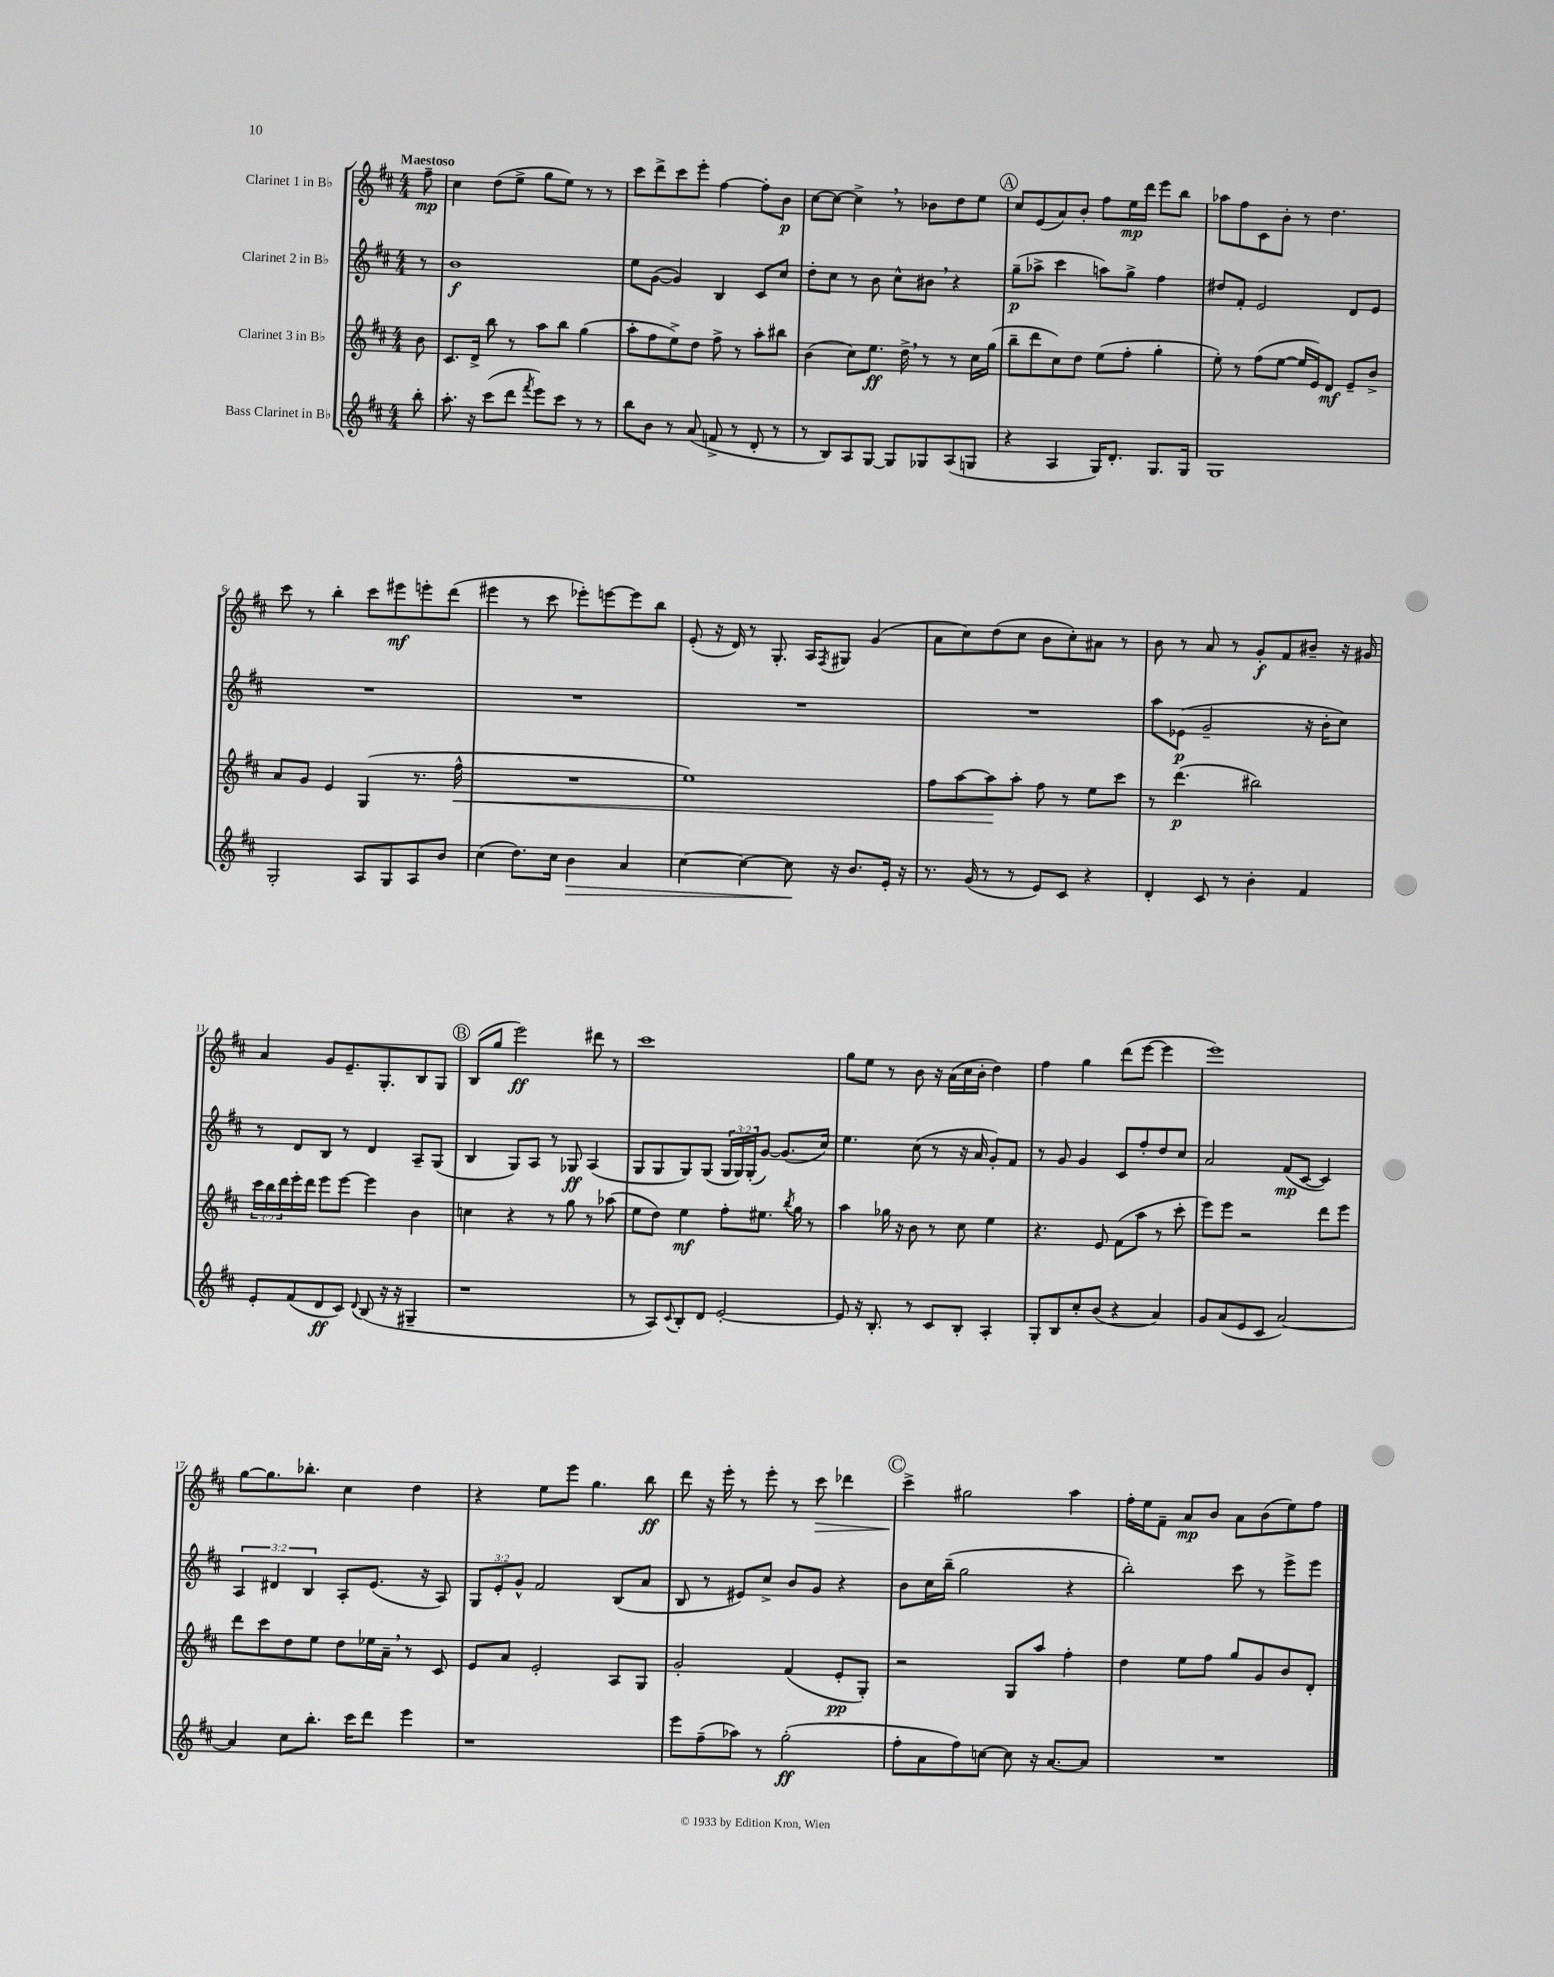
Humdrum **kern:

**kern	**dynam	**kern	**dynam	**kern	**dynam	**kern	**dynam
*part4	*part4	*part3	*part3	*part2	*part2	*part1	*part1
*staff4	*staff4	*staff3	*staff3	*staff2	*staff2	*staff1	*staff1
*I"Bass Clarinet in B♭	*	*I"Clarinet 3 in B♭	*	*I"Clarinet 2 in B♭	*	*I"Clarinet 1 in B♭	*
*clefG2	*	*clefG2	*	*clefG2	*	*clefG2	*
*k[f#c#]	*	*k[f#c#]	*	*k[f#c#]	*	*k[f#c#]	*
*M4/4	*	*M4/4	*	*M4/4	*	*M4/4	*
=	=	=	=	=	=	=	=
!	!	!	!	!	!	!LO:TX:a:B:t=Maestoso	!
8bb'\	.	8b\	.	8r	.	8ff#~\	mp
=1	=1	=1	=1	=1	=1	=1	=1
8.aa'\	.	8.c#/L	.	1b	f	4cc#\	.
16r	.	16d^/Jk	.	.	.	.	.
(8ccc#\L	.	8bb\	.	.	.	(8dd\L	.
8ddd\J	.	8r	.	.	.	8ee^\J	.
8qfff#/	.	.	.	.	.	.	.
8eee\L)	.	8aa\L	.	.	.	8gg\L	.
8ccc#\J	.	8bb\J	.	.	.	8ee\J)	.
8r	.	(4gg\	.	.	.	8r	.
8r	.	.	.	.	.	8r	.
=2	=2	=2	=2	=2	=2	=2	=2
8bb\L	.	8aa'\L	.	8ee\L	.	8ccc#\L	.
8b\J	.	8ff#\	.	([8g\J	.	8ddd^\	.
8r	.	8ee^\)	.	4g/])	.	8ccc#\	.
(8a/	.	8dd\J	.	.	.	8eee'\J	.
8fn^/	.	8ff#^\	.	4B/	.	[4ff#\	.
8r	.	8r	.	.	.	.	.
8d'/	.	8aa'\L	.	8c#/L	.	8ff#'\L]	.
8r	.	8bb#X\J	.	8cc#/J	.	8b\J	p
=3	=3	=3	=3	=3	=3	=3	=3
8r	.	(4b\	.	8dd'\L	.	[8cc#\L	.
8B/L)	.	.	.	8cc#\J	.	8cc#\J_	.
8A/	.	8cc#\L)	.	8r	.	4cc#^,\]	.
[8G/J	.	8.ee\J	ff	8b\	.	.	.
8G/L]	.	.	.	8cc#^^\L	.	8r	.
.	.	16dd^,\	.	.	.	.	.
8G-X/	.	8r	.	8b#X,\J	.	8b-X\L	.
(8A/	.	8r	.	4r	.	8dd\	.
8Gn/J	.	16cc#\LL	.	.	.	8ee\J	.
.	.	(16gg\JJ	.	.	.	.	.
!!LO:REH:place=s1:t=A
=4	=4	=4	=4	=4	=4	=4	=4
4r	.	8bb~\L	.	(8gg~\L	p	8cc#/L	.
.	.	8ddd\	.	8aa-X^\J	.	(8e/	.
4A/	.	8cc#\)	.	4ccc#\	.	8a/)	.
.	.	8dd\J	.	.	.	8b'/J	.
16G/KL)	.	(8ee\L	.	8aan\L)	.	8ff#\L	.
8.d'/J	.	.	.	.	.	.	.
.	.	8ff#'\J	.	8gg^\J	.	16ee\L	mp
.	.	.	.	.	.	16ddd\JJ	.
8.G/L	.	4gg'\	.	4ff#\	.	8eee\L	.
.	.	.	.	.	.	8bb\J	.
16G/Jk	.	.	.	.	.	.	.
=5	=5	=5	=5	=5	=5	=5	=5
1G	.	8ee'\)	.	8dd#X/L	.	8aa-X\L	.
.	.	8r	.	8f#'/J	.	8ff#\	.
.	.	(8ff#\L	.	2e/	.	8c#\	.
.	.	[8ee\J	.	.	.	8b'\J	.
.	.	16ee/LL]	.	.	.	8r	.
.	.	16e/J)	.	.	.	.	.
.	.	8d/J	mf	.	.	4.dd\	.
.	.	8e~/L	.	8d/L	.	.	.
.	.	8b^/J	.	8e/J	.	.	.
!!LO:LB:g=z
=6	=6	=6	=6	=6	=6	=6	=6
2G'/	.	8a/L	.	1r	.	8ccc#\	.
.	.	8g/J	.	.	.	8r	.
.	.	4e/	.	.	.	4bb'\	.
8A/L	.	(4G/	.	.	.	8ccc#\L	.
8G/	.	.	.	.	.	8eee#X\	mf
8A/	.	8.r	.	.	.	8eeen'\	.
8b/J	.	.	.	.	.	(8ddd\J	.
!	!	!	!LO:HP:b	!	!	!	!
.	.	16ff#^^\	<	.	.	.	.
=7	=7	=7	=7	=7	=7	=7	=7
(4cc#\	.	1r	.	1r	.	4eee#X\	.
8.dd\L)	.	.	.	.	.	8r	.
.	.	.	.	.	.	8ccc#\	.
16cc#\Jk	.	.	.	.	.	.	.
!	!LO:HP:b	!	!	!	!	!	!
4b\	>	.	.	.	.	8eee-X'\L)	.
.	.	.	.	.	.	[8eeen\	.
4a/	.	.	.	.	.	8eee\]	.
.	.	.	.	.	.	8bb\J	.
=8	=8	=8	=8	=8	=8	=8	=8
[4cc#\	.	1ee)	.	1r	.	(8e'/	.
.	.	.	.	.	.	16r	.
.	.	.	.	.	.	16d/)	.
4cc#\_	.	.	.	.	.	8r	.
.	.	.	.	.	.	8.G'/	.
8cc#\]	.	.	.	.	.	.	.
.	.	.	.	.	.	16A/KL	.
.	.	.	.	.	.	8qF#/	.
16r	]	.	.	.	.	8G#X/J	.
8.b/L	.	.	.	.	.	.	.
.	.	.	.	.	.	(4g/	.
16e'/Jk	.	.	.	.	.	.	.
16r	.	.	.	.	.	.	.
=9	=9	=9	=9	=9	=9	=9	=9
8.r	.	8ff#\L	.	1r	.	8a\L	.
.	.	[8aa\	.	.	.	8cc#\)	.
(16g/	.	.	.	.	.	.	.
8r	.	8aa\]	.	.	.	(8dd\	.
8r	.	8aa'\J	[	.	.	8cc#\J	.
8e/L)	.	8ff#\	.	.	.	8b\L	.
8c#/J	.	8r	.	.	.	8cc#'\)	.
4r	.	8ee\L	.	.	.	8a#X\J	.
.	.	8ccc#\J	.	.	.	8r	.
=10	=10	=10	=10	=10	=10	=10	=10
4d'/	.	8r	.	8aa\L	.	8b\	.
.	.	(4.ddd\	p	(8e-X\J	p	8r	.
8c#/	.	.	.	2g~/	.	8a/	.
8r	.	.	.	.	.	8r	.
4b'\	.	2bb#X\)	.	.	.	8g'/L	f
.	.	.	.	.	.	8f#/	.
4f#/	.	.	.	16r	.	8b#X~/J	.
.	.	.	.	16b'\KL	.	.	.
.	.	.	.	8cc#\J)	.	16r	.
.	.	.	.	.	.	16g#X/	.
!!LO:LB:g=z
=11	=11	=11	=11	=11	=11	=11	=11
8e'/L	.	24ccc#\LL	.	8r	.	4a/	.
.	.	24bb\	.	.	.	.	.
.	.	24ddd\	.	.	.	.	.
(8f#/	.	16eee'\	.	8d/L	.	.	.
.	.	16ddd\JJ	.	.	.	.	.
8d/	ff	8eee\L	.	8B/J	.	8g/L	.
8c#/J)	.	[8eee\J	.	8r	.	8.e~/	.
8qqd/	.	.	.	.	.	.	.
(8B/	.	4eee\]	.	4d/	.	.	.
.	.	.	.	.	.	8.G'/	.
16r	.	.	.	.	.	.	.
16r	.	.	.	.	.	.	.
4G#X~/	.	4b\	.	8A~/L	.	8B/	.
.	.	.	.	(8G/J	.	8G/J	.
!!LO:REH:place=s1:t=B
=12	=12	=12	=12	=12	=12	=12	=12
1r	.	4ccn\	.	4B/	.	(8B/L	.
.	.	.	.	.	.	8gg/J	.
.	.	4r	.	8G/L)	.	2eee\)	ff
.	.	.	.	8A/J	.	.	.
.	.	8r	.	8r	.	.	.
.	.	8gg\	.	8G-X/	ff	.	.
.	.	8r	.	(4A/	.	8ddd#X\	.
.	.	(8aa-X\	.	.	.	8r	.
=13	=13	=13	=13	=13	=13	=13	=13
8r	.	8ee\L	.	8G/L	.	1ccc#	.
8A/L)	.	8dd\J)	.	8G/	.	.	.
8qqc#/	.	.	.	.	.	.	.
8B'/	.	4ee\	mf	8G/)	.	.	.
8d/J	.	.	.	(8G/J	.	.	.
[2e'/	.	8ff#'\L	.	24G/LL	.	.	.
.	.	.	.	24G/)	.	.	.
.	.	.	.	(24G'/J	.	.	.
.	.	8.ee#X\J	.	[8g/J)	.	.	.
.	.	.	.	(8.g/L]	.	.	.
.	.	8qbb/	.	.	.	.	.
.	.	16gg\	.	.	.	.	.
.	.	8r	.	.	.	.	.
.	.	.	.	16cc#/Jk)	.	.	.
=14	=14	=14	=14	=14	=14	=14	=14
8e/]	.	4aa\	.	4.ee\	.	8gg\L	.
16r	.	.	.	.	.	8ee\J	.
8.B'/	.	.	.	.	.	.	.
.	.	16gg-X\	.	.	.	8r	.
.	.	16r	.	.	.	.	.
8r	.	8b\	.	(8cc#\	.	8b\	.
8c#/L	.	8r	.	8r	.	16r	.
.	.	.	.	.	.	(16a\LL	.
8B'/J	.	8cc#\	.	16r	.	16cc#\	.
.	.	.	.	16a/	.	16b'\JJ	.
4A'/	.	4ee\	.	8g'/L)	.	4dd\)	.
.	.	.	.	8f#/J	.	.	.
=15	=15	=15	=15	=15	=15	=15	=15
8G'/L	.	4.r	.	8r	.	4ff#\	.
8B/	.	.	.	8g/	.	.	.
8cc#'/	.	.	.	4g/	.	4gg\	.
(8b/J	.	8e/	.	.	.	.	.
4r	.	(8f#\L	.	8c#/L	.	(8ddd\L	.
.	.	8aa\J	.	8ff#'/	.	[8eee\J	.
4a/)	.	8r	.	8dd/	.	4eee\]	.
.	.	8ccc#'\	.	8cc#/J	.	.	.
=16	=16	=16	=16	=16	=16	=16	=16
8g/L	.	8eee\L)	.	2a/	.	1eee)	.
(8a/	.	8eee\J	.	.	.	.	.
8e/	.	2r	.	.	.	.	.
8c#/J	.	.	.	.	.	.	.
[2a/)	.	.	.	(8f#/L	mp	.	.
.	.	.	.	[8c#/J	.	.	.
.	.	8ddd\L	.	4c#/])	.	.	.
.	.	8eee\J	.	.	.	.	.
!!LO:LB:g=z
=17	=17	=17	=17	=17	=17	=17	=17
4a/]	.	8ddd\L	.	6A/	.	[8gg\L	.
.	.	8ccc#\	.	.	.	8.gg\]	.
.	.	.	.	6d#X/	.	.	.
8cc#\L	.	8dd\	.	.	.	.	.
.	.	.	.	.	.	8.bb-X'\J	.
.	.	.	.	6B/	.	.	.
8.bb'\J	.	8ee\J	.	.	.	.	.
.	.	8dd\L	.	8A'/L	.	4cc#\	.
16ccc#\KL	.	.	.	.	.	.	.
8ddd\J	.	16ee-X\L	.	(8.e/J	.	.	.
.	.	16a~,\JJ	.	.	.	.	.
4eee\	.	8r	.	.	.	4dd\	.
.	.	.	.	16r	.	.	.
.	.	8c#/	.	8A/)	.	.	.
=18	=18	=18	=18	=18	=18	=18	=18
1r	.	8e/L	.	12G/L	.	4r	.
.	.	.	.	12e'/	.	.	.
.	.	8a/J	.	.	.	.	.
.	.	.	.	12g^^/J	.	.	.
.	.	2e'/	.	2f#/	.	8ee\L	.
.	.	.	.	.	.	8eee\J	.
.	.	.	.	.	.	4.gg\	.
.	.	8A/L	.	(8B/L	.	.	.
.	.	8G/J	.	8a/J	.	8bb\	ff
=19	=19	=19	=19	=19	=19	=19	=19
8eee\L	.	2g'/	.	8B/	.	8ddd\	.
(8ff#~\	.	.	.	8r	.	16r	.
.	.	.	.	.	.	16eee'\	.
8aa-X\J)	.	.	.	8e#X/L)	.	8r	.
8r	.	.	.	8cc#^/J	.	8eee'\	.
(2gg'\	ff	(4f#/	.	8b/L	.	8r	.
!	!	!	!	!	!	!	!LO:HP:b
.	.	.	.	8g/J	.	8ccc#\	>
.	.	8e'/L	pp	4r	.	4ddd-X\	.
.	.	8G'/J)	.	.	.	.	.
!!LO:REH:place=s1:t=C
=20	=20	=20	=20	=20	=20	=20	=20
8ff#'\L	.	2r	.	8b\L	.	4ccc#^\	.
8a\	.	.	.	16cc#\L	.	.	.
.	.	.	.	(16bb~\JJ	.	.	.
8ff#\)	.	.	.	2gg\	.	2gg#X\	]
[8ccn\J	.	.	.	.	.	.	.
8cc\]	.	8G/L	.	.	.	.	.
16r	.	8aa/J	.	.	.	.	.
[8.a/L	.	.	.	.	.	.	.
.	.	4ff#'\	.	4r	.	4aa\	.
8a/J]	.	.	.	.	.	.	.
=21	=21	=21	=21	=21	=21	=21	=21
1r	.	4dd\	.	2bb'\)	.	16ff#'\LL	.
.	.	.	.	.	.	16ee\J	.
.	.	.	.	.	.	8f#~\J	.
.	.	8ee\L	.	.	.	8a/L	mp
.	.	8ff#\J	.	.	.	8b/J	.
.	.	8gg/L	.	8ccc#\	.	8a\L	.
.	.	8g/	.	8r	.	(8b\	.
.	.	8b/	.	8eee^\L	.	8ee\)	.
.	.	8d'/J	.	8eee\J	.	8ff#\J	.
==	==	==	==	==	==	==	==
*-	*-	*-	*-	*-	*-	*-	*-
